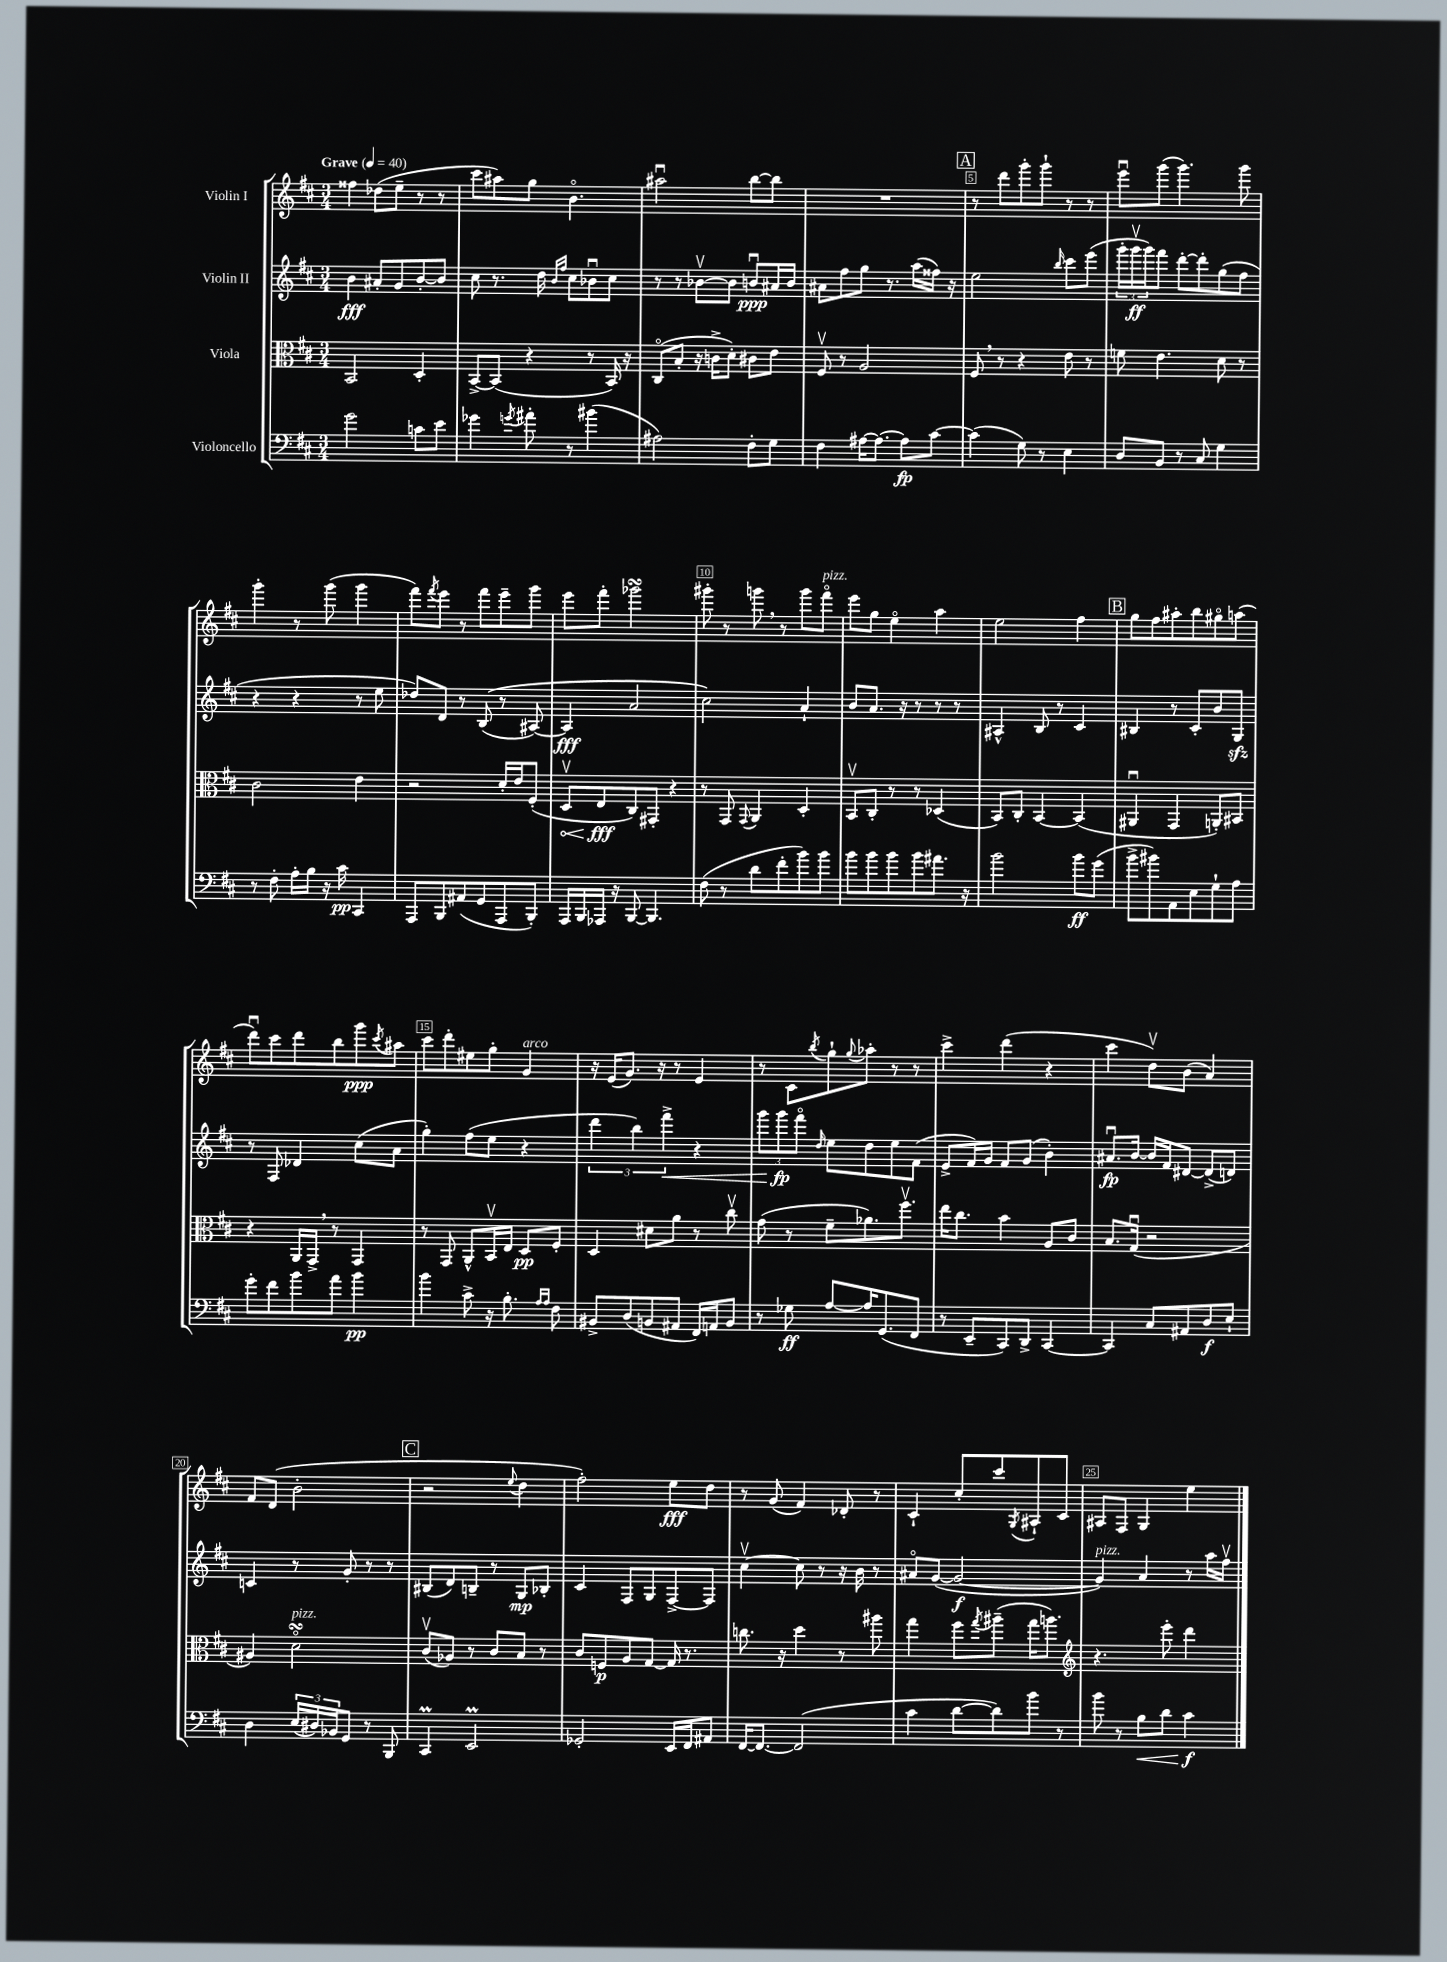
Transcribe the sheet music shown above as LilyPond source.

<<
\new StaffGroup <<
\new Staff = "s0" \with { instrumentName = "Violin I" } {
    \clef treble \key d \major \numericTimeSignature \time 3/4 \tempo "Grave" 4 = 40
    fisis''4 des''8( e''8-- r8 r8 |
    cis'''8 ais''8) g''8 b'4.\flageolet |
    ais''2\downbow b''8~ b''8 |
    R2. |
    \mark \markup { \box "A" } r8 d'''8 g'''8-. g'''8-! r8 r8 |
    e'''8\downbow g'''8( g'''4.) g'''8 |
    g'''4-. r8 g'''8( g'''4 |
    fis'''8) \acciaccatura { fis'''8 } e'''8 r8 fis'''8 e'''8-- g'''8 |
    e'''8 fis'''8-. ges'''2\turn |
    gis'''8-. r8 g'''8 \breathe r8 g'''8 fis'''8\flageolet^\markup { \italic "pizz." } |
    e'''8 g''8 e''4\flageolet a''4 |
    e''2 fis''4 |
    \mark \markup { \box "B" } g''8 fis''8 ais''8-. b''8 gis''8\flageolet a''8( |
    d'''8\downbow) cis'''8 d'''8 b''8 g'''8\ppp \acciaccatura { cis'''8 } ais''8 |
    cis'''8 d'''8-. eis''8 g''8-. g'4^\markup { \italic "arco" } |
    r16 e'16( g'8.) r16 r8 e'4 |
    r8 cis'8 \acciaccatura { b''8 } g''8-! \appoggiatura { g''8 } aes''8-. r8 r8 |
    cis'''4-> d'''4( r4 |
    cis'''4 d''8\upbow) b'8( a'4) |
    fis'8 d'8( b'2-. |
    \mark \markup { \box "C" } r2 \appoggiatura { e''8 } d''4 |
    fis''2-.) e''8\fff d''8 |
    r8 g'8( fis'4) des'8-. r8 |
    cis'4-! cis''8-. cis'''8 \acciaccatura { g8 } ais8-! cis'8 |
    ais8 fis8 g4 e''4 \bar "|." |
}
\new Staff = "s1" \with { instrumentName = "Violin II" } {
    \clef treble \key d \major \numericTimeSignature \time 3/4
    b'4\fff ais'8-. g'8 b'8~-. b'8 |
    cis''8 r8. d''16 \grace { b'16 fis''16 } cis''8 bes'8\downbow cis''8 |
    r8 r8 bes'8~\upbow bes'8 b'8\downbow\ppp ais'16 b'16 |
    ais'8 fis''8 g''8 r8. a''16( fisis''16) r16 |
    \mark \markup { \box "A" } e''2 \grace { b''16 } cis'''8 e'''8( |
    \tuplet 3/2 { g'''16-. g'''16\upbow\ff g'''16) } fis'''8 d'''8~-. d'''8-. g''8( fis''8 |
    r4 r4 r8 e''8 |
    des''8) d'8 r8 b8(\( r8 ais8~) |
    ais4\fff a'2 |
    cis''2\) a'4-! |
    b'8 a'8. r16 r8 r8 r8 |
    ais4-^ b8 r8 cis'4 |
    \mark \markup { \box "B" } bis4 r8 cis'8-. b'8 g8\sfz |
    r8 fis8 des'4 cis''8( a'8 |
    g''4-.) fis''8( e''8 r4 |
    \tuplet 3/2 { d'''4 b''4) fis'''4->\< } r4 |
    \tuplet 3/2 { g'''8 g'''8\fp\! fis'''8\flageolet } \grace { d''16 } e''8 d''8 e''8 fis'8( |
    e'8-> fis'16) g'16 fis'8 g'8( b'4-.) |
    ais'8.\downbow\fp b'16~ b'16 fis'16 dis'8~ dis'8->( d'8) |
    c'4 r8 g'8-. r8 r8 |
    \mark \markup { \box "C" } bis8( d'8) b8-- r8 g8\mp bes8-. |
    cis'4 fis8 g8 fis8~-> fis8 |
    cis''4~\upbow cis''8 r8 r16 b'16 r8 |
    ais'8\flageolet g'8~( g'2~\f |
    g'4^\markup { \italic "pizz." }) a'4 r8 a''16 fis''16\upbow \bar "|." |
}
\new Staff = "s2" \with { instrumentName = "Viola" } {
    \clef alto \key d \major \numericTimeSignature \time 3/4
    b,2 d4-. |
    b,8~-> b,8( r4 r8 b,16) r16 |
    cis8\flageolet( b8-. r16 c'16-> d'8-.) cis'8 e'8 |
    fis8\upbow r8 a2 |
    \mark \markup { \box "A" } fis8 \breathe r8 r4 e'8 r8 |
    f'8 e'4. d'8 r8 |
    cis'2 e'4 |
    r2 d'16-. e'16 fis8-.( |
    \once \override Hairpin.circled-tip = ##t d8\upbow\< e8\fff\! cis8) gis,8-. r4 |
    r8 g,8 \appoggiatura { g,8 } a,4 d4-. |
    b,8\upbow cis8-. r8 r8 des4( |
    b,8) cis8-. b,4~ b,4( |
    \mark \markup { \box "B" } ais,4\downbow g,4 a,8-.) bis,8 |
    r4 a,16 g,16-> \breathe r8 g,4 |
    r8 g,8 a,8-^ b,16\upbow e16 d8\pp fis8-. |
    d4 dis'8 a'8 r8 cis''8\upbow |
    g'8( r8 fis'8-- aes'8.) fis''8.\upbow |
    e''16 cis''8. b'4 a8 cis'8 |
    b8. g16\downbow( r2 |
    ais4) d'2\flageolet\turn^\markup { \italic "pizz." } |
    \mark \markup { \box "C" } cis'8\upbow( aes8) r8 cis'8 b8 r8 |
    cis'8 f8\p a8 g8~ g16 r8. |
    c''8. r16 d''4 r8 ais''8 |
    g''4 fis''8 \acciaccatura { g''8 } ais''8--( g''16 a''8.) |
    \clef treble r4. e'''8-. d'''4 \bar "|." |
}
\new Staff = "s3" \with { instrumentName = "Violoncello" } {
    \clef bass \key d \major \numericTimeSignature \time 3/4
    g'2 c'8 e'8 |
    ges'4 \acciaccatura { g'8 } ais'8-. r8 bis'4( |
    ais2) fis8-. g8 |
    fis4 ais16~ ais8.~ ais8\fp cis'8~ |
    \mark \markup { \box "A" } cis'4( g8) r8 e4 |
    d8 b,8 r8 cis8 g4 |
    r8 fis8-. a16-. b16 r16 cis'16\pp cis,4 |
    a,,8 b,,8 ais,8( g,8 a,,8 b,,8-.) |
    a,,16 b,,16 aes,,16 r16 b,,8~ b,,4. |
    fis8( r8 d'8 fis'8-. b'8) b'8 |
    b'8 b'8 b'8 b'8 ais'8. r16 |
    b'2 b'8\ff g'8( |
    \mark \markup { \box "B" } b'8-> bis'8) a,8 e8 g8-! a8 |
    g'8-. fis'8 b'8 a'8 b'4\pp |
    b'4 cis'8-> r16 b8.-. \grace { a16 a16 } fis8 |
    bis,8-> d8( b,8 ais,8 fis,16) a,16 b,8 |
    r8 ges8\ff a8~ a16 g,8.( fis,8 |
    r8 e,8-- cis,8) d,8-> cis,4~ |
    cis,4 cis8 ais,8 d8\f e8-! |
    d4 \tuplet 3/2 { e16( dis16) bes,16 } g,8 r8 b,,8 |
    \mark \markup { \box "C" } cis,4\prall e,2\prall |
    ges,2-. e,16 fis,16 ais,8 |
    fis,16~ fis,8.~ fis,2( |
    cis'4 d'8~ d'8) b'8 r8 |
    b'8 r8 b8\< d'8 cis'4\f\! \bar "|." |
}
>>
>>
\layout { \context { \Score \override BarNumber.break-visibility = ##(#f #t #t) barNumberVisibility = #(every-nth-bar-number-visible 5) \override BarNumber.stencil = #(make-stencil-boxer 0.1 0.3 ly:text-interface::print) } }
